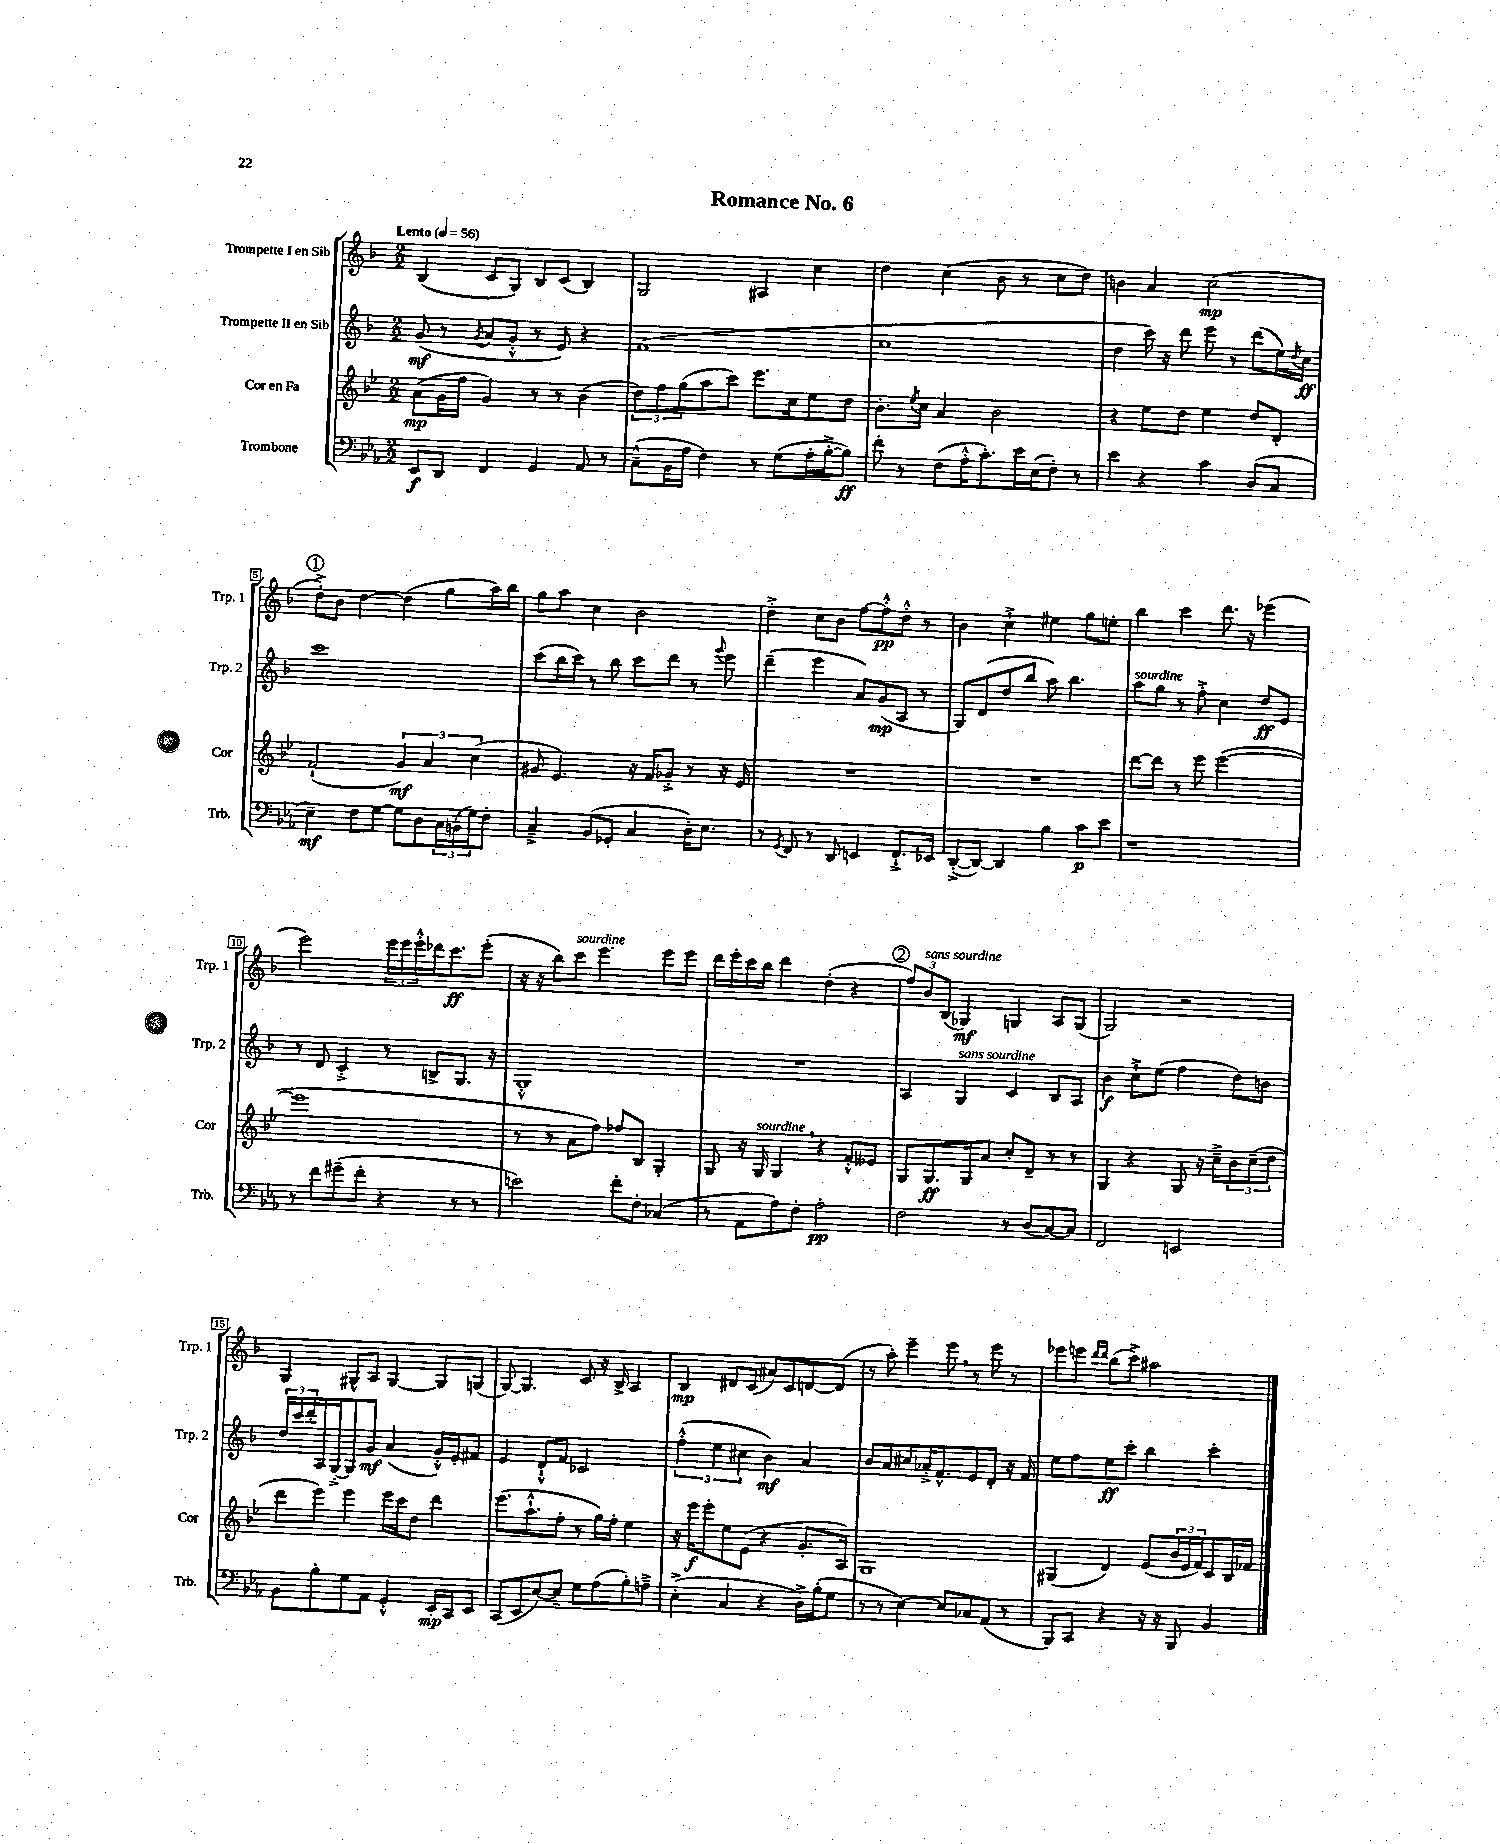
\header { title = "Romance No. 6" }
<<
\new StaffGroup <<
\new Staff = "s0" \with { instrumentName = "Trompette I en Sib" shortInstrumentName = "Trp. 1" } {
    \clef treble \key f \major \numericTimeSignature \time 2/2 \tempo "Lento" 4 = 56
    bes4( c'8 g8) bes8 c'8( bes4) |
    g2 ais4 c''4 |
    d''4 c''4( bes'8 r8 c''8 d''8) |
    b'4 a'4 c''2\mp( |
    \mark \markup { \circle "1" } d''8-.->) bes'8 d''4~ d''4( g''8 a''16) bes''16 |
    g''8 a''8 c''4 bes'2 |
    d''4-.-> c''8 bes'8 f''8~ f''8-.-^\pp d''8-.-^ r8 |
    bes'4 c''4-!-> eis''4 g''8 e''8-. |
    bes''4 c'''4 d'''8. r16 ees'''4( |
    e'''2) \tuplet 3/2 { e'''16 e'''16 e'''16-.-^ } des'''16 c'''8.\ff e'''8-.( |
    r16 r16 bes''8) c'''8^\markup { \italic "sourdine" } e'''4. e'''8 e'''8 |
    d'''16 e'''16-. c'''16 bes''16 d'''4 d''4-.( r4 |
    \mark \markup { \circle "2" } \tuplet 3/2 { f''8) bes'8^\markup { \italic "sans sourdine" } bes8( } ges4\mf) g4 a8 g8( |
    g2) r2 |
    g4 gis8-^ a8 gis4~ gis8 g8( |
    g8~) g4. c'8 r16 bes16-> a4 |
    bes4\mp dis'8 c'8( ais'8) c'8 d'8~ d'8( |
    r8 a''8-.) e'''4-- e'''8 \breathe r8 e'''8 r8 |
    ees'''8 e'''8 \grace { d'''16 d'''16 } bes''8( c'''8->) ais''2 \bar "|." |
}
\new Staff = "s1" \with { instrumentName = "Trompette II en Sib" shortInstrumentName = "Trp. 2" } {
    \clef treble \key f \major \numericTimeSignature \time 2/2
    g'8\mf( r8 \acciaccatura { g'8 } a'8 g'8-.-^ r8 e'8) r4 |
    f'1( |
    c''1 |
    d''4 c'''16) r16 d'''8 e'''8 r8 d'''8( e''16) \acciaccatura { d''8 } c''16\ff |
    \mark \markup { \circle "1" } c'''1 |
    c'''8( bes''16 c'''16) r8 bes''8 c'''8 d'''8 r8 \appoggiatura { g'''8 } e'''8 |
    d'''4--( e'''4 a'8) g'8\mp( a8 r8 |
    g8) d'8( d''8 bes''8 a''8) bes''4. |
    a''8^\markup { \italic "sourdine" } g''8 r8 f''8-.-> c''4 d''8\ff e'8 |
    r8 d'8 c'4-.-> r8 b8-> g8. r16 |
    g1-.-^ |
    R1 |
    \mark \markup { \circle "2" } a4 g4^\markup { \italic "sans sourdine" } c'4 bes8 a8 |
    bes'4\f c''8-!-> e''8( f''4 d''8) b'8 |
    \tuplet 3/2 { d''16 c'''16 d'''16-. } a16 g16~-.-> g8 g'8\mf a'4( g'16-.-^) e'16-. fis'8 |
    e'4 d'8-!-^ f'8 ces'2 |
    \tuplet 3/2 { f''4-.-^( e''4 cis''4 } bes'4\mf) a'4 |
    bes'8 a'8 cis''8 aes'16-.-> f'8.-^ e'8 d'8-. r16 f'16 |
    e''8 f''8 e''8\ff c'''8-. bes''4 c'''4-. \bar "|." |
}
\new Staff = "s2" \with { instrumentName = "Cor en Fa" shortInstrumentName = "Cor" } {
    \clef treble \key bes \major \numericTimeSignature \time 2/2
    a'8\mp( g'16 f''16 g'4) r8 r8 bes'4( |
    \tuplet 3/2 { d''8) f''8 g''8( } a''8 c'''8) ees'''8. c''16 ees''8 d''8 |
    bes'8.-. \acciaccatura { ees''8 } c''16 a'4 bes'2 |
    r4 ees''8 d''8 ees''4 d''8 d'8-. |
    \mark \markup { \circle "1" } f'2-!( \tuplet 3/2 { g'4\mf) a'4 c''4( } |
    gis'8 ees'4.) r16 f'16 ges'8-.-> r8 r16 ees'16 |
    R1 |
    R1 |
    d'''8~ d'''8 r8 ees'''8 ees'''2~( |
    ees'''1 |
    r8 r8 a'8 f''8) fes''8 bes8 g4-. |
    g8 r16 g16^\markup { \italic "sourdine" } g4 \breathe r4 f'8-.-^ eeses'8 |
    \mark \markup { \circle "2" } g8 g8.\ff g16 a'8 c''8-. d'8-- r8 r8 |
    g4 r4 g8 r16 c''16---> \tuplet 3/2 { bes'8 c''8--( d''8 } |
    d'''8 ees'''8) ees'''4 ees'''16 c'''16 d''8 d'''4 |
    ees'''8.( a''8.-!-^ f''8-. r8 g''16) f''16-. ees''4 |
    r16 ees'''16\f ees'''8-. ees''8 ees'8( r4 g'8.-. a16) |
    g1 |
    gis4( d'4) ees'8( \tuplet 3/2 { bes'16 ees'16 f'16) } c'8 bes16 fes'16 \bar "|." |
}
\new Staff = "s3" \with { instrumentName = "Trombone" shortInstrumentName = "Trb." } {
    \clef bass \key ees \major \numericTimeSignature \time 2/2
    ees,8\f d,8 f,4 g,4 aes,8 r8 |
    c8---^( bes,16 aes16 f4) r8 g8( aes16-. bes16~-.-> bes8\ff) |
    f'8-. r8 f8( aes16-.-^ c'8.-.) ees'16 ees16( f8-.) r8 |
    ees'4 r4 c'4 d8( c8 |
    \mark \markup { \circle "1" } ees4--\mf) f8 g8~ g8 d8 \tuplet 3/2 { c16 b,16( g16) } f8-. |
    c4---> bes,8( ges,8-. c4 d16-.) ees8. |
    r8 \acciaccatura { g,8 } f,8 r8 d,8 e,4 f,8.-!-> ees,16 |
    d,8~-.->( d,8~) d,4 bes4 c'8\p ees'8 |
    r1 |
    r8 f'8 gis'8--( f'8-. r4 r8 r8 |
    e'2) f'8-. f8-. ces4( |
    r8 aes,8 aes8) f8-. aes2-.\pp |
    \mark \markup { \circle "2" } f2 r8 d8( c8~) c8 |
    f,2 e,2 |
    bes,8 bes8-. g8 aes,8 g,4-.-^ ees,16-.\mp c,16 ees,8 |
    c,8( ees,8 ees8~) ees8-- g8 aes8( bes8-.) a8---> |
    ees4-.->( c4 r4 d16->) bes16-.( g8 |
    r8 r8 ees4~) ees8 ces8 aes,8( r8 |
    bes,,8) c,8 r4 r16 r16 bes,,8 bes,4 \bar "|." |
}
>>
>>
\layout { \context { \Score \override BarNumber.stencil = #(make-stencil-boxer 0.1 0.3 ly:text-interface::print) } }
